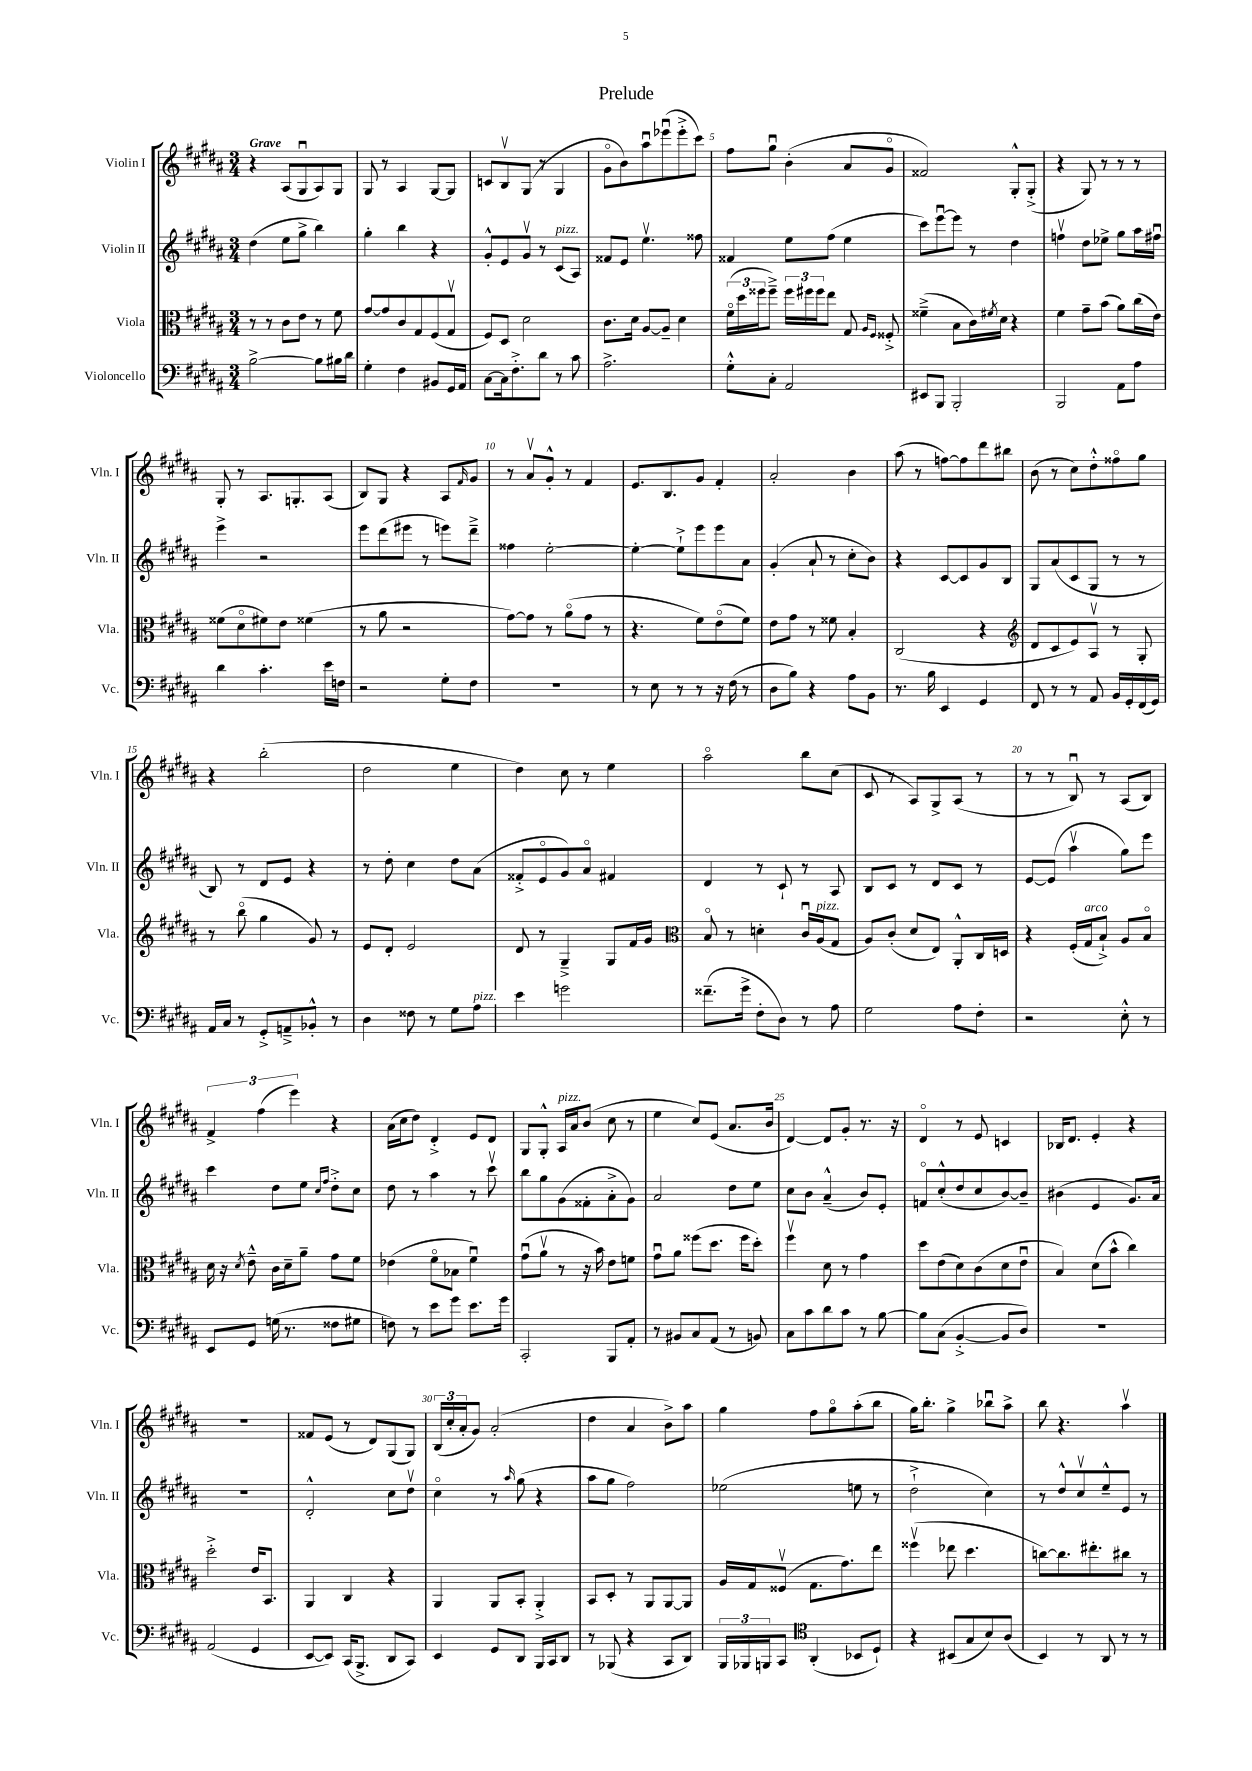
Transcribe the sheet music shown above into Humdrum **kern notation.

**kern	**kern	**kern	**kern
*part4	*part3	*part2	*part1
*staff4	*staff3	*staff2	*staff1
*I"Violoncello	*I"Viola	*I"Violin II	*I"Violin I
*I'Vc.	*I'Vla.	*I'Vln. II	*I'Vln. I
*clefF4	*clefC3	*clefG2	*clefG2
*k[f#c#g#d#a#]	*k[f#c#g#d#a#]	*k[f#c#g#d#a#]	*k[f#c#g#d#a#]
*M3/4	*M3/4	*M3/4	*M3/4
=1	=1	=1	=1
!	!	!	!LO:TX:a:B:t=Grave
[2B^\	8r	(4dd#\	4r
.	8r	.	.
.	8c#\L	8ee\L	(8A#/L
.	8e\J	8gg#^\J	8G#u/
8B\L]	8r	4bb\)	8A#/)
16B#X\L	8f#\	.	8G#/J
16d#\JJ	.	.	.
=2	=2	=2	=2
4G#'\	[8g#/L	4gg#'\	8G#/
.	8g#/]	.	8r
4F#\	8c#/	4bb\	4A#/
.	8G#/	.	.
8BB#X/L	(8F#/	4r	[8G#/L
16GG#/L	8G#v/J	.	8G#/J]
16AA#/JJ	.	.	.
=3	=3	=3	=3
[8C#\L	8F#/L)	8g#'^^/L	8cn/L
16C#\k]	8D#/J	8e/	8Bv/
8.F#'^\	.	.	.
.	2d#\	8g#v/J	(8G#/J
8d#\J	.	8r	8r
!	!	!LO:TX:a:i:t=pizz.	!
8r	.	(8c#/L	4G#/
8c#\	.	8A#/J)	.
=4	=4	=4	=4
2.A#^\	8.c#\L	8f##X/L	8g#\L
.	.	8e/J	8b\)
.	16d#\Jk	.	.
.	[8A#/L	4.eev\	8aa#u\
.	8A#~/J]	.	(8eee-Xu\
.	4d#\	.	8eee-'^\
.	.	8ff##X\	8ccc#\J)
=5	=5	=5	=5
8G#'^^\L	(24f#\LL	4f##X/	8ff#\L
.	24dd#\	.	.
.	24ff##X\J	.	.
8C#'\J	8ff##~^\J)	.	8gg#u\J
2AA#/	24ff##\LL	8ee\L	(4b'\
.	24ff#X\	.	.
.	24ff#\J	.	.
.	8ee\J	(8ff#\J	.
.	8G#/	4ee\	8a#/L
.	16qqA#/LL	.	.
.	16qqF#/JJ	.	.
.	8F##X'^/	.	8g#/J
=6	=6	=6	=6
8EE#X/L	(4f##X~^\	8ccc#\L)	2f##X/)
8BBB/J	.	[8eeeu\	.
2BBB'/	8B\L	8eee\J]	.
.	16c#\L)	8r	.
.	8qf#X/	.	.
.	16d#\JJ	.	.
.	4r	4dd#\	8G#'^^/L
.	.	.	(8G#'^/J
=7	=7	=7	=7
2BBB/	4f#\	4ffnv\	4r
.	8g#~\L	8dd#\L	8G#/)
.	(8b\J	8ee-X^\J	8r
8AA#\L	8a#\L)	8gg#\L	8r
8A#\J	(16cc#\L	16aa#\L	8r
.	16e\JJ)	16ff#Xu\JJ	.
!!LO:LB:g=z
=8	=8	=8	=8
4d#\	(8f##X\L	4eee^\	8G#'/
.	8d#\	.	8r
4.c#'\	8f#X\)	2r	8.A#/L
.	8e\J	.	.
.	.	.	8.Gn'/
.	(4f##X\	.	.
16e\LL	.	.	(8A#/J
16Fn\JJ	.	.	.
=9	=9	=9	=9
2r	8r	8eee\L	8B/L)
.	8a#\	(8ddd#\	8G#/J
.	2r	8eee#X\J	4r
.	.	8r	.
8G#'\L	.	8eeen\L)	8A#/L
.	.	.	16qqf#/
8F#\J	.	8ddd#~^\J	8g#/J
=10	=10	=10	=10
2.r	[8g#\L)	4ff##X\	8r
.	8g#\J]	.	8a#v/L
.	8r	[2ee'\	8g#'^^/J
.	(8a#\L	.	8r
.	8g#\J	.	4f#/
.	8r	.	.
=11	=11	=11	=11
8r	4.r	4ee'\_	8.e/L
8E\	.	.	.
.	.	.	8.B/
8r	.	8ee`^\L]	.
8r	8f#\L)	8eee\	8g#/J
16r	(8e\	8eee\	4f#'/
(16F#\	.	.	.
8r	8f#\J)	8a#\J	.
=12	=12	=12	=12
8D#\L	8e\L	(4g#'/	2a#'/
8B\J)	8g#\J	.	.
4r	8r	8a#`/	.
.	8f##X\	8r	.
8A#\L	4B'/	8cc#'\L	4b\
8BB\J	.	8b\J)	.
=13	=13	=13	=13
8.r	(2C#/	4r	(8aa#\
.	.	.	8r
16B\	.	.	.
4EE/	.	[8c#/L	[8ffn\L)
.	.	8c#/]	8ff\]
4GG#/	4r	8g#/	8ddd#\
.	.	8B/J	8bb#X\J
=14	=14	=14	=14
*	*clefG2	*	*
8FF#/	8d#/L	8G#/L	(8b\
8r	8c#/	(8a#/	8r
8r	8e/)	8c#/	8cc#\L)
8AA#/	8A#v/J	8G#/J	8dd#'^^\
16BB/LL	8r	8r	8ff##X\
16GG#'/	.	.	.
(16FF#/	8G#'/	8r	8gg#\J
16GG#/JJ)	.	.	.
!!LO:LB:g=z
=15	=15	=15	=15
16AA#/LL	8r	8B/)	4r
16C#/JJ	.	.	.
8r	(8bb\	8r	.
8GG#'^/L	4gg#\	8d#/L	(2bb'\
8AAn~^/	.	8e/J	.
8BB-X'^^/J	8g#/)	4r	.
8r	8r	.	.
=16	=16	=16	=16
4D#\	8e/L	8r	2dd#\
.	8d#'/J	8dd#'\	.
8F##X\	2e/	4cc#\	.
8r	.	.	.
8G#\L	.	8dd#\L	4ee\
!LO:TX:a:i:t=pizz.	!	!	!
8A#\J	.	(8a#\J	.
=17	=17	=17	=17
4e\	8d#/	8f##X'^/L	4dd#\)
.	8r	8e/	.
2gn\	4G#~^/	8g#/)	8cc#\
.	.	8a#/J	8r
.	8G#/L	4f#X/	4ee\
.	16f#/L	.	.
.	16g#/JJ	.	.
=18	=18	=18	=18
*	*clefC3	*	*
(8.f##X~\L	8B/	4d#/	2aa#\
.	8r	.	.
16g#^\Jk	.	.	.
8F#'\L	4dn'\	8r	.
8D#\J)	.	8c#`/	.
8r	16c#u/LL	8r	8bb\L
!	!LO:TX:a:i:t=pizz.	!	!
.	(16A#/J	.	.
8A#\	8G#/J	8A#/	(8cc#\J
=19	=19	=19	=19
2G#\	8A#/L)	8B/L	8c#/
.	(8c#'/J	8c#/J	8r
.	8d#/L	8r	8A#/L)
.	8E/J)	8d#/L	8G#^/
8A#\L	8AA#'^^/L	8c#/J	(8A#/J
8F#'\J	16C#/L	8r	8r
.	16Dn/JJ	.	.
=20	=20	=20	=20
2r	4r	[8e/L	8r
.	.	(8e/J]	8r
.	(16F#'/LL	4aa#v\	8Bu/)
!	!LO:TX:a:i:t=arco	!	!
.	16G#/J	.	.
.	8B`^/J)	.	8r
8E'^^\	8A#/L	8gg#\L)	(8A#/L
8r	8B/J	8eee\J	8B/J)
!!LO:LB:g=z
=21	=21	=21	=21
8EE/L	16d#\	4ccc#\	6f#^/
.	16r	.	.
.	8qd#/	.	.
8GG#/J	8e~^^\	.	.
.	.	.	(6ff#\
(16Gn\	16c#\LL	8dd#\L	.
8.r	16d#~\J	.	.
.	.	.	6eee\)
.	8a#~\J	8ee\J	.
.	.	16qqcc#/LL	.
.	.	16qqff#/JJ	.
8F##X\L	8g#\L	8dd#'^\L	4r
8G#X\J	8f#\J	8cc#\J	.
=22	=22	=22	=22
8Fn\)	(4e-X\	8dd#\	(16a#\LL
.	.	.	16cc#\J
8r	.	8r	8dd#\J)
8e\L	8f#\L	4aa#\	4d#'^/
8g#\J	8B-X\J	.	.
8.e\L	4f#u\)	8r	8e/L
.	.	8ccc#v\	8d#/J
16g#\Jk	.	.	.
=23	=23	=23	=23
2CC#'/	(8g#u\L	8bb\L	8G#/L
.	8a#v\J	8gg#\	8G#'^^/J
!	!	!	!LO:TX:a:i:t=pizz.
.	8r	(8g#\	16A#/LL
.	.	.	16a#/J
.	16r	8f##X'\	(8b/J
.	16b\)	.	.
8BBB/L	8e\L	8a#'^\	8cc#\
8AA#'/J	8fn\J	8g#\J)	8r
=24	=24	=24	=24
8r	8g#u\L	2a#/	4ee\
8BB#X/L	8a#\J	.	.
8C#/	(8ff##X\L	.	8cc#/L)
(8AA#/J	8.dd#\J	.	(8e/J
8r	.	8dd#\L	8.a#/L
.	16ff##\KL	.	.
8BBn/)	8dd#'\J)	8ee\J	.
.	.	.	16b/Jk
=25	=25	=25	=25
8C#\L	4ff#v\	8cc#\L	[4d#/)
8c#\	.	8b\J	.
8d#\	8d#\	(4a#~^^/	8d#/L]
8c#\J	8r	.	8g#'/J
8r	4g#\	8b/L)	8.r
[8B\	.	8e'/J	.
.	.	.	16r
=26	=26	=26	=26
8B\L]	8dd#\L	8fn/L	4d#/
(8C#\J	(8e\	(8cc#'^^/	.
[4BB'^/	8d#\)	8dd#/	8r
.	(8c#\	8cc#/	8e/
8BB/L]	8d#\	[8b/)	4cn/
8D#/J)	8eu\J	8b~/J]	.
=27	=27	=27	=27
2.r	4B/)	(4b#X\	16B-X/KL
.	.	.	8.d#/J
.	(8d#\L	4e/	4e'/
.	8b^^\J	.	.
.	4cc#\)	8.g#/L)	4r
.	.	16a#/Jk	.
!!LO:LB:g=z
=28	=28	=28	=28
(2AA#/	2dd#'^\	2.r	2.r
4GG#/	16e/KL	.	.
.	8.BB/J	.	.
=29	=29	=29	=29
[8EE/L	4AA#/	2d#'^^/	8f##X/L
8EE/J])	.	.	(8e/J
(16CC#/KL	4C#/	.	8r
8.BBB^/J	.	.	.
.	.	.	8d#/L)
8DD#/L	4r	8cc#\L	(8G#/
8CC#/J)	.	8dd#v\J	8G#/J)
=30	=30	=30	=30
4EE/	4AA#/	4cc#\	(24B/LL
.	.	.	24cc#'/
.	.	.	24a#'/J
.	.	.	8g#/J)
8GG#/L	8AA#/L	8r	(2a#'/
.	.	16qqaa#/	.
8DD#/J	8BB'/J	(8gg#\	.
16BBB/LL	4AA#'^/	4r	.
16CC#/J	.	.	.
8DD#/J	.	.	.
=31	=31	=31	=31
8r	8BB/L	8aa#\L	4dd#\
(8BBB-X/	8D#'/J	8gg#\J	.
4r	8r	2ff#\)	4a#/
.	8AA#/L	.	.
8CC#/L	[8AA#/	.	8b^\L)
8DD#/J)	8AA#/J]	.	8aa#\J
=32	=32	=32	=32
24BBB/LL	16A#/LL	(2ee-X\	4gg#\
24BBB-X/	.	.	.
.	16G#/J	.	.
24BBBn/J	.	.	.
8CC#/J	(8F##Xv/J	.	.
*clefC4	*	*	*
(4AA#'/	8.G#\L	.	8ff#\L
.	.	.	8gg#\
.	8.g#\)	.	.
8BB-X/L	.	8een\	(8aa#'\
8D#`/J)	8ee\J	8r	8bb\J
=33	=33	=33	=33
4r	(4ff##Xv\	2dd#`^\	16gg#\KL)
.	.	.	8.bb'\J
(8BB#X/L	8ee-X\	.	4gg#^\
8G#/	4.dd#\	.	.
8B/)	.	4cc#\)	8bb-Xu\L
(8A#/J	.	.	8aa#^\J
=34	=34	=34	=34
4BB/)	[8ccn\L)	8r	8bb\
.	8.cc\]	8dd#^^/L	4.r
8r	.	8cc#v/	.
.	8.ee#X'\	.	.
8AA#/	.	8ee~^^/	.
8r	8cc#X\J	8e/J	4aa#v\
8r	8r	8r	.
==	==	==	==
*-	*-	*-	*-
